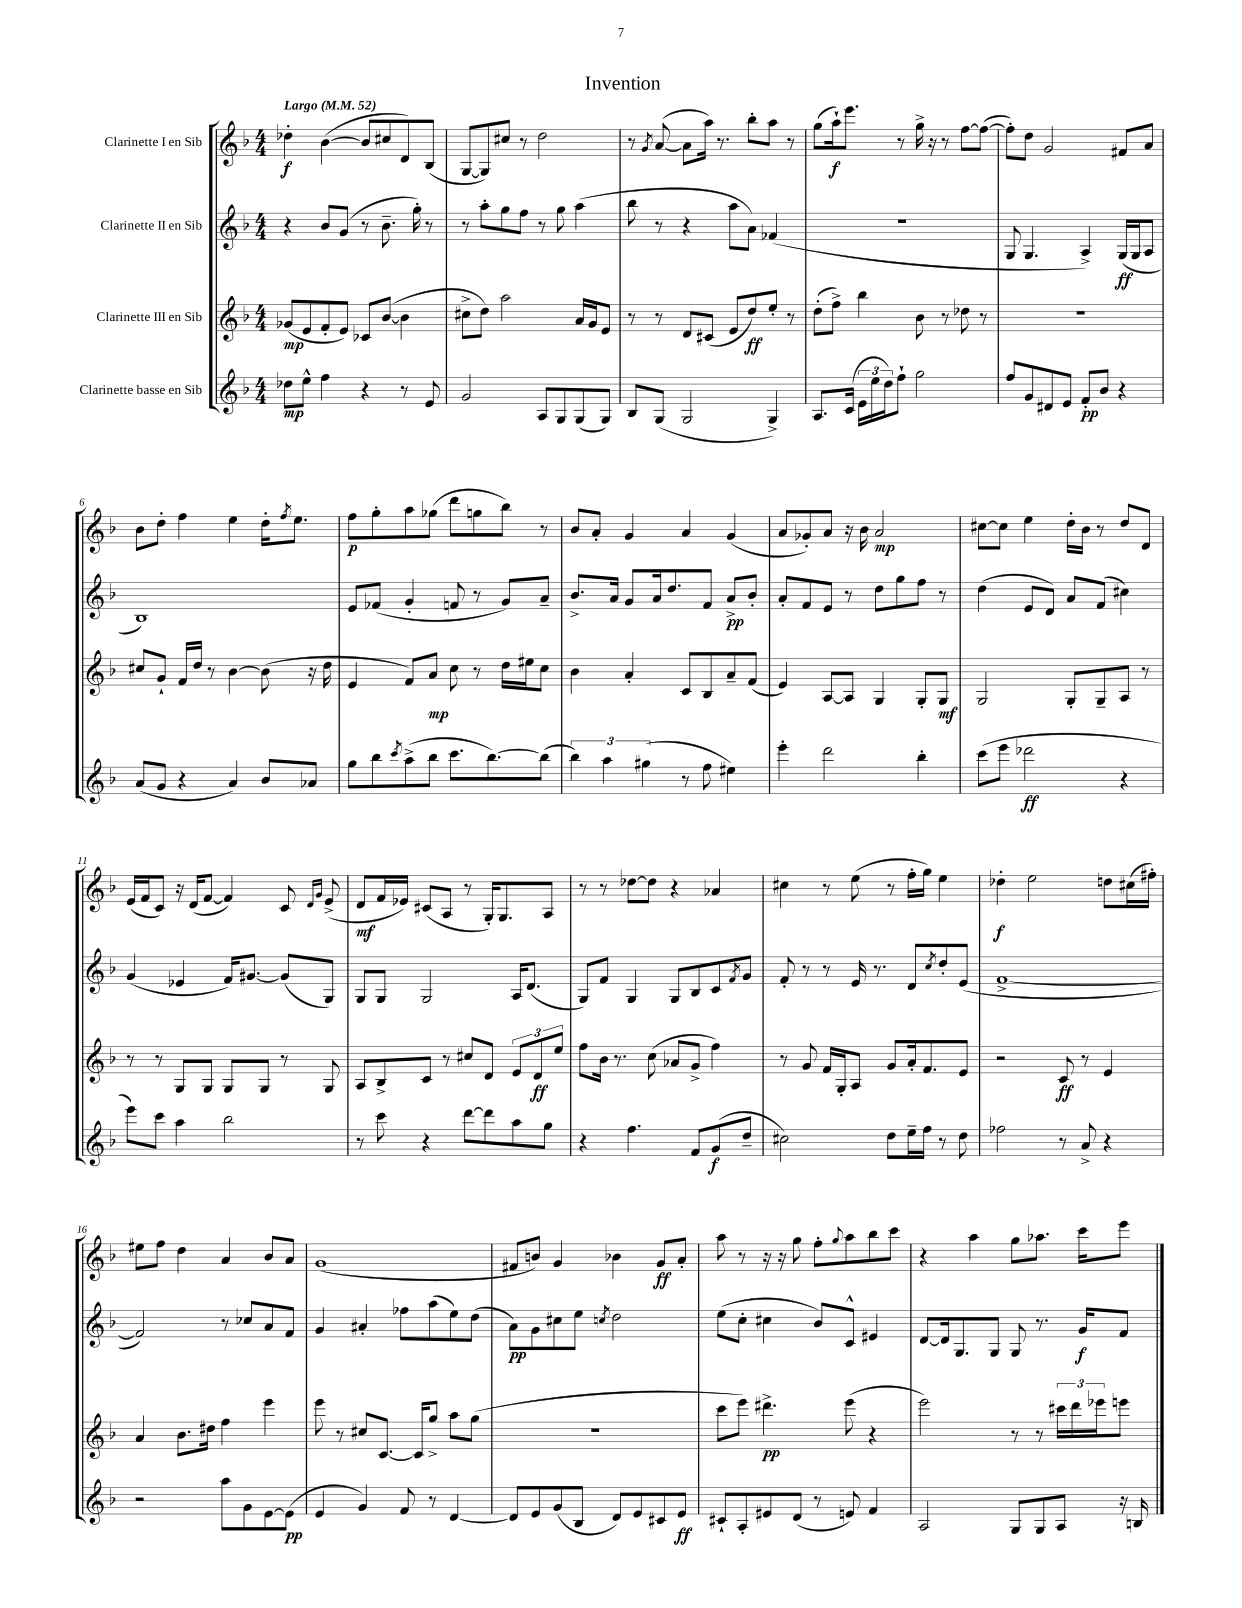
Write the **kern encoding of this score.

**kern	**kern	**kern	**kern
*staff4	*staff3	*staff2	*staff1
*clefG2	*clefG2	*clefG2	*clefG2
*k[b-]	*k[b-]	*k[b-]	*k[b-]
*M4/4	*M4/4	*M4/4	*M4/4
*MM52	*MM52	*MM52	*MM52
8dd-\L	(8g-/L	4r	4dd-'\
8ee^^\J	8e/	.	.
4ff\	8f'/	8b-/L	([4b-\
.	8e/J)	(8g/J	.
4r	8c-/L	8r	8b-/]L
.	([8b-/J	8.b-~\	8cc#/
8r	4b-\]	.	8d/)
.	.	16gg'\)	.
8e/	.	8r	(8B-/J
=	=	=	=
2g/	8cc#^\L	8r	[8G/L
.	8dd\J)	8aa'\L	8G/])
.	2aa\	8gg\	8cc#/J
.	.	8ff\J	8r
8A/L	.	8r	2dd\
8G/	.	8gg\	.
(8G/	16a/LL	(4aa\	.
.	16g/J	.	.
8G/J)	8e/J	.	.
=	=	=	=
8B-/L	8r	8bb-\	8r
.	.	.	8qg/
(8G/J	8r	8r	([8a/
2G/	8d/L	4r	8a\]L
.	(8c#/J	.	16aa\Jk)
.	.	.	8.r
.	8e/L	8aa\L	.
.	8dd/)	8a\J)	8bb-'\L
4G^/)	8ee'/J	(4f-/	8aa\J
.	8r	.	8r
=	=	=	=
8.A/L	(8dd'\L	1r	(8gg\L
.	8ff^\J)	.	16aa`\k)
(16c/Jk	.	.	8.eee\J
24e\LL	4bb-\	.	.
24ee\	.	.	.
24dd\J)	.	.	.
8ff`\J	.	.	8r
2gg\	8b-\	.	16gg^\
.	.	.	16r
.	8r	.	8r
.	8dd-\	.	[8ff\L
.	8r	.	(8ff\_J
=	=	=	=
8ff/L	1r	8G/	8ff'\]L)
8g/	.	4.G/	8dd\J
8d#/	.	.	2g/
8e/J	.	.	.
8f'/L	.	4A^/)	.
8b-/J	.	.	.
4r	.	(16G/LL	8f#/L
.	.	16G/J	.
.	.	8A/J	8a/J
=	=	=	=
(8a/L	8cc#/L	1B-)	8b-\L
8g/J	8g`/J	.	8dd'\J
4r	16f/LL	.	4ff\
.	16dd/JJ	.	.
.	8r	.	.
4a/)	[4b-\	.	4ee\
8b-/L	(8b-\]	.	16dd'\LK
.	.	.	8qff/
.	.	.	8.ee\J
8a-/J	16r	.	.
.	16dd\	.	.
=	=	=	=
8gg\L	4e/	8e/L	8ff\L
8bb-\	.	(8f-/J	8gg'\
8qccc/	.	.	.
(8aa^\	8f/L)	4g'/	8aa\
8bb-\J	8a/J	.	(8gg-\J
8.ccc\L	8cc\	8f/	8ddd\L
.	8r	8r	8gg\
[8.bb-\)	.	.	.
.	16dd\LL	8g/L)	8bb-\J)
.	16ee#\J	.	.
(8bb-\]J	8cc\J	8a~/J	8r
=	=	=	=
6bb-\)	4b-\	8.b-^/L	8b-/L
.	.	.	8a'/J
6aa\	.	.	.
.	.	16a/Jk	.
.	4a'/	8g/L	4g/
(6gg#\	.	.	.
.	.	16a/k	.
.	.	8.dd/	.
8r	8c/L	.	4a/
8ff\	8B-/	8f/J	.
4ee#\)	8a~/	8a^/L	(4g/
.	(8f/J	8b-'/J	.
=	=	=	=
4eee'\	4e/)	8a'/L	8a/L
.	.	8f/	8g-'/)
2ddd\	[8A/L	8e/J	8a/J
.	8A/]J	8r	16r
.	.	.	16b-\
.	4G/	8dd\L	2a/
.	.	8gg\	.
4bb-'\	8G'/L	8ff\J	.
.	8G/J	8r	.
=	=	=	=
(8ccc\L	2G/	(4dd\	[8cc#\L
8eee\J	.	.	8cc#\]J
2ddd-\	.	8e/L	4ee\
.	.	8d/J)	.
.	8G'/L	8a/L	16dd'\LL
.	.	.	16b-\JJ
.	8G~/	(8f/J	8r
4r	8A/J	4cc#\)	8dd/L
.	8r	.	8d/J
=	=	=	=
8eee\L)	8r	(4g/	(16e/LL
.	.	.	16f/J
8ccc\J	8r	.	8c/J)
4aa\	8G/L	4e-/	16r
.	.	.	(16d/LK
.	8G/J	.	[8f/J
2bb-\	8G/L	16f/LK)	4f/])
.	.	[8.g#/J	.
.	8G/J	.	.
.	8r	(8g#/]L	8c/
.	.	.	16qqd/LL
.	.	.	16qqg/JJ
.	8G/	8G/J)	(8e^/
=	=	=	=
8r	8A/L	8G/L	8d/L
8ccc\	8B-^/	8G/J	16f/L
.	.	.	16e-/JJ)
4r	8c/J	2G/	(8c#/L
.	8r	.	8A/J
[8ddd\L	8cc#/L	.	8r
8ddd\]	8d/J	.	16G'/LK)
.	.	.	8.G/
8aa\	12e/L	16A/LK	.
.	.	(8.d/J	.
.	12d/	.	.
8gg\J	.	.	8A/J
.	12ee/J	.	.
=	=	=	=
4r	8ff\L	8G/L)	8r
.	16b-\Jk	8f/J	8r
.	8.r	.	.
4.ff\	.	4G/	[8dd-\L
.	(8cc\	.	8dd-\]J
.	8a-/L	8G/L	4r
8f/L	8g^/J	8B-/	.
(8g/	4ff\)	8c/	4a-/
.	.	8qf/	.
8dd~/J	.	8g/J	.
=	=	=	=
2cc#\)	8r	8f'/	4cc#\
.	8g/	8r	.
.	16f/LL	8r	8r
.	16G'/J	.	.
.	8A/J	16e/	(8ee\
.	.	8.r	.
8dd\L	8g/L	.	8r
16ee~\L	16a'/k	8d/L	16ff'\LL
16ff\JJ	8.f/	.	16gg\JJ)
.	.	8qcc/	.
8r	.	8dd'/	4ee\
8dd\	8e/J	(8e/J	.
=	=	=	=
2ff-\	2r	[1f^	4dd-'\
.	.	.	2ee\
8r	8c/	.	.
8a^/	8r	.	.
4r	4e/	.	8dd\L
.	.	.	(16cc#\L
.	.	.	16ff#'\JJ)
=	=	=	=
2r	4a/	2f/])	8ee#\L
.	.	.	8ff\J
.	8.b-\L	.	4dd\
.	16dd#\Jk	.	.
8aa\L	4ff\	8r	4a/
8g\	.	8cc-/L	.
[8e\	4eee\	8a/	8b-/L
(8e\]J	.	8f/J	8a/J
=	=	=	=
4e/	8eee\	4g/	(1g
.	8r	.	.
4g/)	8cc#/L	4a#'/	.
.	[8.c/J	.	.
8f/	.	8ff-\L	.
.	16c/]LK	.	.
8r	8gg^/J	(8aa\	.
[4d/	8aa\L	8ee\)	.
.	(8gg\J	(8dd\J	.
=	=	=	=
8d/]L	1r	8a\L)	8f#/L
8e/	.	8g\	8b/J)
(8g/	.	8cc#\	4g/
8B-/J	.	8ee\J	.
.	.	8qcc/	.
8d/L)	.	2dd\	4b-\
8e/	.	.	.
8c#/	.	.	8g/L
8e/J	.	.	8a'/J
=	=	=	=
8c#`/L	8ccc\L	(8ee\L	8aa\
8A'/	8eee\J)	8cc'\J	8r
8e#/	4.ddd#^\	4cc#\	16r
.	.	.	16r
(8d/J	.	.	8gg\
8r	.	8b-/L)	8ff'\L
.	.	.	8qqgg/
8e/)	(8eee\	8c^^/J	8aa\
4f/	4r	4e#/	8bb-\
.	.	.	8ccc\J
=	=	=	=
2A/	2eee\)	[8d/L	4r
.	.	16d/]k	.
.	.	8.G/	.
.	.	.	4aa\
.	.	8G/J	.
8G/L	8r	8G/	8gg\L
8G/	8r	8.r	8.aa-\J
8A/J	24ccc#\LL	.	.
.	24ddd\	.	.
.	.	16g/LK	16ccc\LK
.	24eee-\J	.	.
16r	8eee\J	8f/J	8eee\J
16B/	.	.	.
==	==	==	==
*-	*-	*-	*-
